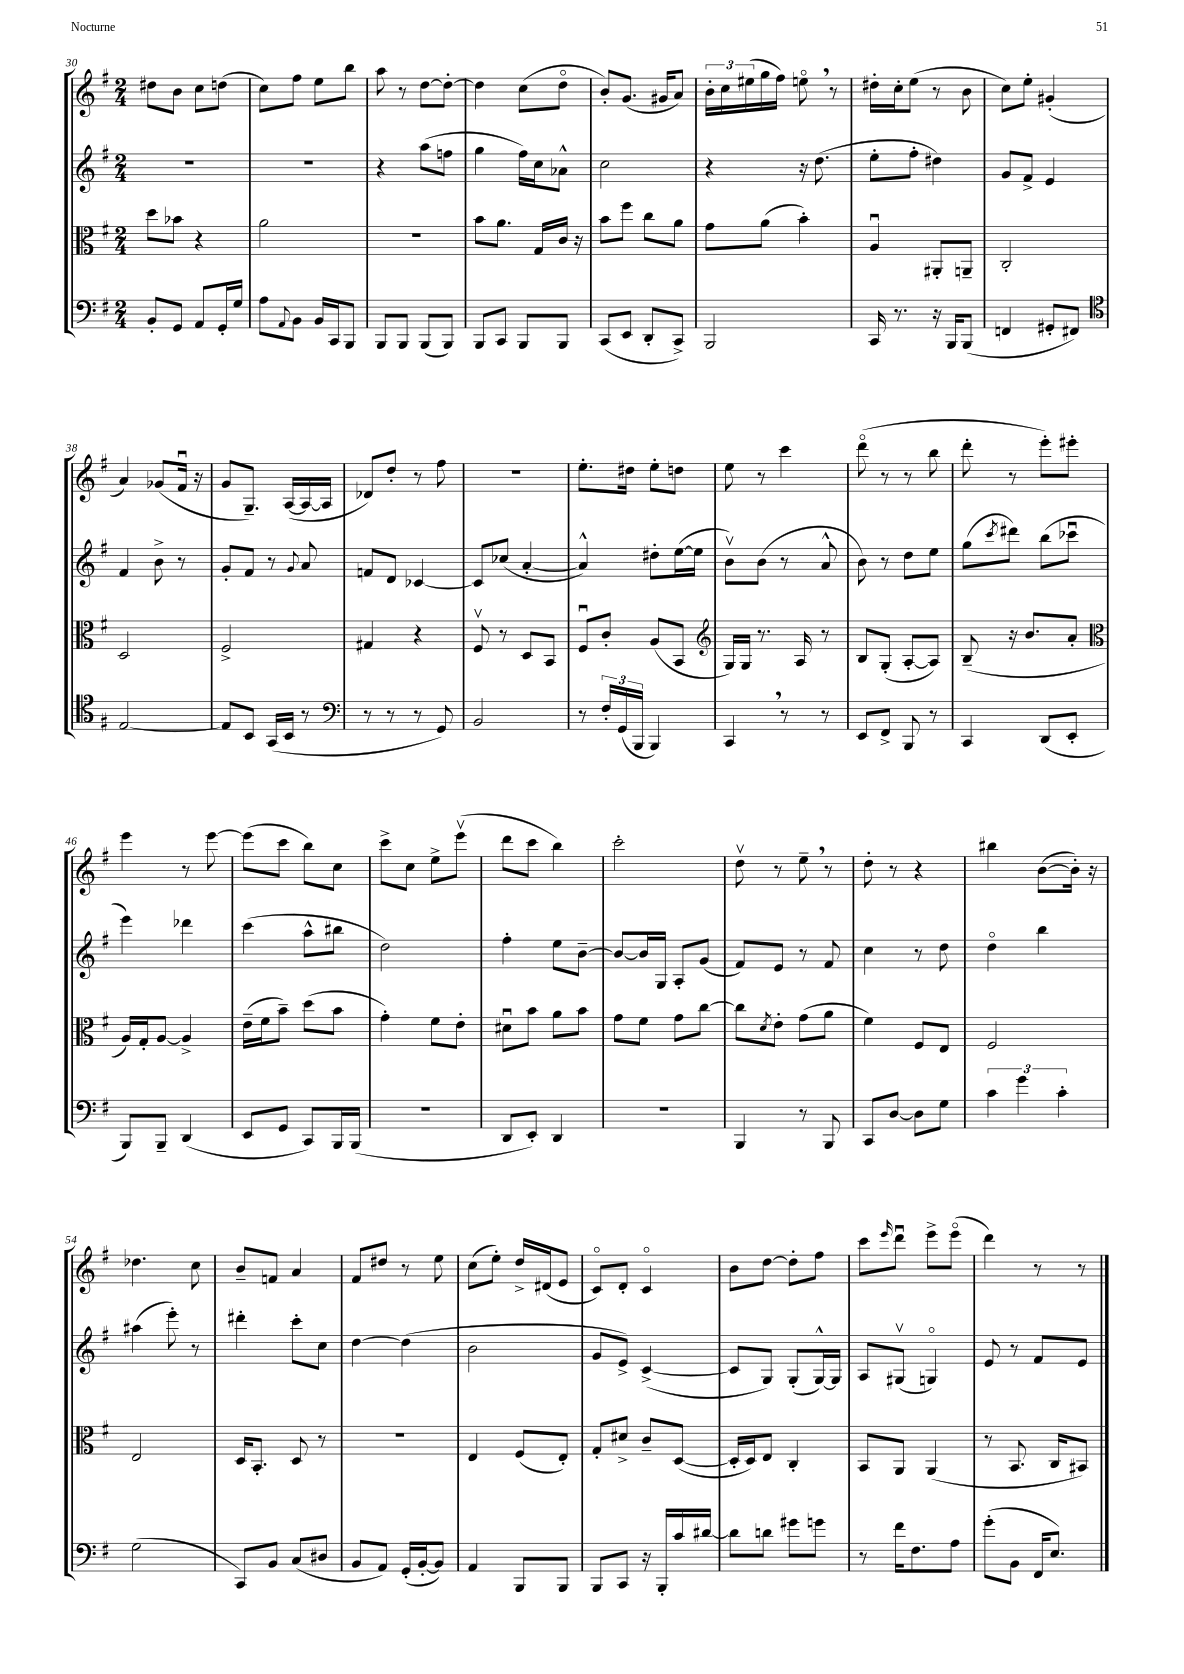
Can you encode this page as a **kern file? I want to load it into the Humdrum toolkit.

**kern	**kern	**kern	**kern
*staff4	*staff3	*staff2	*staff1
*clefF4	*clefC3	*clefG2	*clefG2
*k[f#]	*k[f#]	*k[f#]	*k[f#]
*M2/4	*M2/4	*M2/4	*M2/4
8BB'/L	8dd\L	2r	8dd#\L
8GG/J	8b-\J	.	8b\J
8AA/L	4r	.	8cc\L
16GG'/L	.	.	(8dd\J
16G/JJ	.	.	.
=	=	=	=
8A\L	2a\	2r	8cc\L)
8qqAA/	.	.	.
8BB\J	.	.	8ff#\J
16BB/LL	.	.	8ee\L
16CC/J	.	.	.
8BBB/J	.	.	8bb\J
=	=	=	=
8BBB/L	2r	4r	8aa\
8BBB/J	.	.	8r
(8BBB/L	.	(8aa\L	[8dd\L
8BBB/J)	.	8ff\J	8dd'\_J
=	=	=	=
8BBB/L	8b\L	4gg\	4dd\]
8CC/J	8.a\J	.	.
8BBB/L	.	16ff#\LL)	(8cc\L
.	16G/LL	16cc\J	.
8BBB/J	16c/JJ	8a-^^\J	8ddo\J
.	16r	.	.
=	=	=	=
(8CC/L	8b\L	2cc\	8b'/L)
8EE/J	8ff#\J	.	(8.g/J
8DD'/L	8cc\L	.	.
.	.	.	16g#/LK
8CC^/J)	8a\J	.	8a/J)
=	=	=	=
2BBB/	8g\L	4r	24b'\LL
.	.	.	24cc\
.	.	.	(24ee#\
.	(8a\J	.	16gg\
.	.	.	16ff#\JJ)
.	4b'\)	16r	8eeo\
.	.	(8.dd\	.
.	.	.	8r
=	=	=	=
16CC/	4Au/	8ee'\L	16dd#'\LL
8.r	.	.	16cc'\J
.	.	8ff#'\J	(8ee\J
16r	8AA#'/L	4dd#\)	8r
16BBB/LK	.	.	.
(8BBB/J	8AA~/J	.	8b\
=	=	=	=
4FF/	2C'/	8g/L	8cc\L)
.	.	8f#^/J	8ee'\J
8GG#'/L	.	4e/	(4g#'/
8FF#/J)	.	.	.
=	=	=	=
*clefC4	*	*	*
[2E/	2D/	4f#/	4a/)
.	.	8b^\	(8g-/L
.	.	8r	16f#u/Jk
.	.	.	16r
=	=	=	=
8E/]L	2F#^/	8g'/L	8g/L
8BB/J	.	8f#/J	8.G~/J)
(16GG/LL	.	8r	.
16BB/JJ	.	.	([16A/LL
.	.	8qqg/	.
8r	.	8a/	16A/_
.	.	.	16A/]JJ
=	=	=	=
*clefF4	*	*	*
8r	4G#/	8f/L	8d-/L)
8r	.	8d/J	8dd'/J
8r	4r	[4c-/	8r
8GG/)	.	.	8ff#\
=	=	=	=
2BB/	8F#v/	8c-/]L	2r
.	8r	(8cc-/J	.
.	8D/L	[4a'/	.
.	8BB/J	.	.
=	=	=	=
8r	8F#u/L	4a^^/])	8.ee'\L
24F#'/LL	8c'/J	.	.
(24GG/	.	.	.
.	.	.	16dd#\Jk
24BBB/JJ	.	.	.
4BBB/)	(8A/L	8dd#'\L	8ee'\L
.	8BB/J	([16ee\L	8dd\J
.	.	16ee\]JJ	.
=	=	=	=
*	*clefG2	*	*
4CC/	16G/LL)	8bv\L)	8ee\
.	16G/JJ	.	.
.	8.r	(8b\J	8r
8r	.	8r	4ccc\
.	16A/	.	.
8r	8r	8a^^/	.
=	=	=	=
8EE/L	8B/L	8b\)	(8dddo\
8FF#^/J	(8G'/J	8r	8r
8BBB/	[8A'/L	8dd\L	8r
8r	8A/]J)	8ee\J	8bb\
=	=	=	=
4CC/	(8B~/	(8gg\L	8ddd'\
.	.	8qccc/	.
.	16r	8ddd#\J)	8r
.	8.b/L	.	.
(8DD/L	.	(8bb\L	8eee'\L)
8EE'/J	8a'/J	8ccc-u\J	8eee#'\J
=	=	=	=
*	*clefC3	*	*
8BBB/L)	16A/LL)	4eee\)	4eee\
.	16G'/J	.	.
8BBB~/J	[8A/J	.	.
(4DD/	4A^/]	4ddd-\	8r
.	.	.	[8eee\
=	=	=	=
8EE/L	(16e~\LL	(4ccc\	(8eee\]L
.	16f#\J	.	.
8GG/J	8b~\J)	.	8ccc\J
8CC/L)	(8dd\L	8aa^^\L	8bb\L)
16BBB/L	8b\J	8bb#\J	8cc\J
(16BBB/JJ	.	.	.
=	=	=	=
2r	4g'\)	2dd\)	8ccc^\L
.	.	.	8cc\J
.	8f#\L	.	8ee^\L
.	8e'\J	.	(8eeev\J
=	=	=	=
8DD/L	8d#u\L	4ff#'\	8ddd\L
8EE'/J)	8b\J	.	8ccc\J
4DD/	8a\L	8ee\L	4bb\)
.	8b\J	[8b~\J	.
=	=	=	=
2r	8g\L	8b/_L	2ccc'\
.	8f#\J	16b/]L	.
.	.	16G/JJ	.
.	8g\L	8A'/L	.
.	[8cc\J	(8g/J	.
=	=	=	=
4BBB/	8cc\]L	8f#/L)	8ddv\
.	8qd/	.	.
.	8e'\J	8e/J	8r
8r	(8g\L	8r	8ee~\
8BBB/	8a\J	8f#/	8r
=	=	=	=
8CC/L	4f#\)	4cc\	8dd'\
[8D/J	.	.	8r
8D\]L	8F#/L	8r	4r
8G\J	8E/J	8dd\	.
=	=	=	=
6c\	2F#/	4ddo\	4bb#\
6g\	.	.	.
.	.	4bb\	([8b\L
6c'\	.	.	.
.	.	.	16b'\]Jk)
.	.	.	16r
=	=	=	=
(2G\	2E/	(4aa#\	4.dd-\
.	.	8eee'\)	.
.	.	8r	8cc\
=	=	=	=
8CC/L)	16D/LK	4ddd#'\	8b~/L
.	8.BB'/J	.	.
8BB/J	.	.	8f/J
(8C/L	8D/	8ccc'\L	4a/
8D#/J	8r	8cc\J	.
=	=	=	=
8BB/L	2r	[4dd\	8f#/L
8AA/J)	.	.	8dd#/J
(16GG'/LL	.	(4dd\]	8r
[16BB'/J	.	.	.
8BB/]J)	.	.	8ee\
=	=	=	=
4AA/	4E/	2b\	(8cc\L
.	.	.	8ee'\J)
8BBB/L	(8F#/L	.	16dd^/LL
.	.	.	(16d#/J
8BBB/J	8E'/J)	.	8e/J
=	=	=	=
8BBB/L	8G'/L	8g/L	8co/L)
8CC/J	8d#^/J	8e^/J)	8d'/J
16r	8c~/L	([4c^/	4co/
16BBB'/LL	.	.	.
16c/	([8D/J	.	.
[16d#/JJ	.	.	.
=	=	=	=
8d#\]L	16D'/]LL	8c/]L	8b\L
.	16D/J)	.	.
8d\J	8E/J	8G/J)	[8dd\J
8g#\L	4C'/	(8G'/L	8dd'\]L
8g\J	.	[16G^^/L)	8ff#\J
.	.	16G/]JJ	.
=	=	=	=
8r	8BB/L	8A/L	8ccc\L
.	.	.	16qqeee/
16f#\LK	8AA/J	(8G#v/J	8dddu\J
8.F#\	.	.	.
.	(4AA/	4Go/)	8eee^\L
8A\J	.	.	(8eeeo\J
=	=	=	=
(8g'\L	8r	8e/	4ddd\)
8BB\J	8.BB/	8r	.
16FF#/LK	.	8f#/L	8r
8.E/J)	16C/LK	.	.
.	8BB#/J)	8e/J	8r
==	==	==	==
*-	*-	*-	*-
